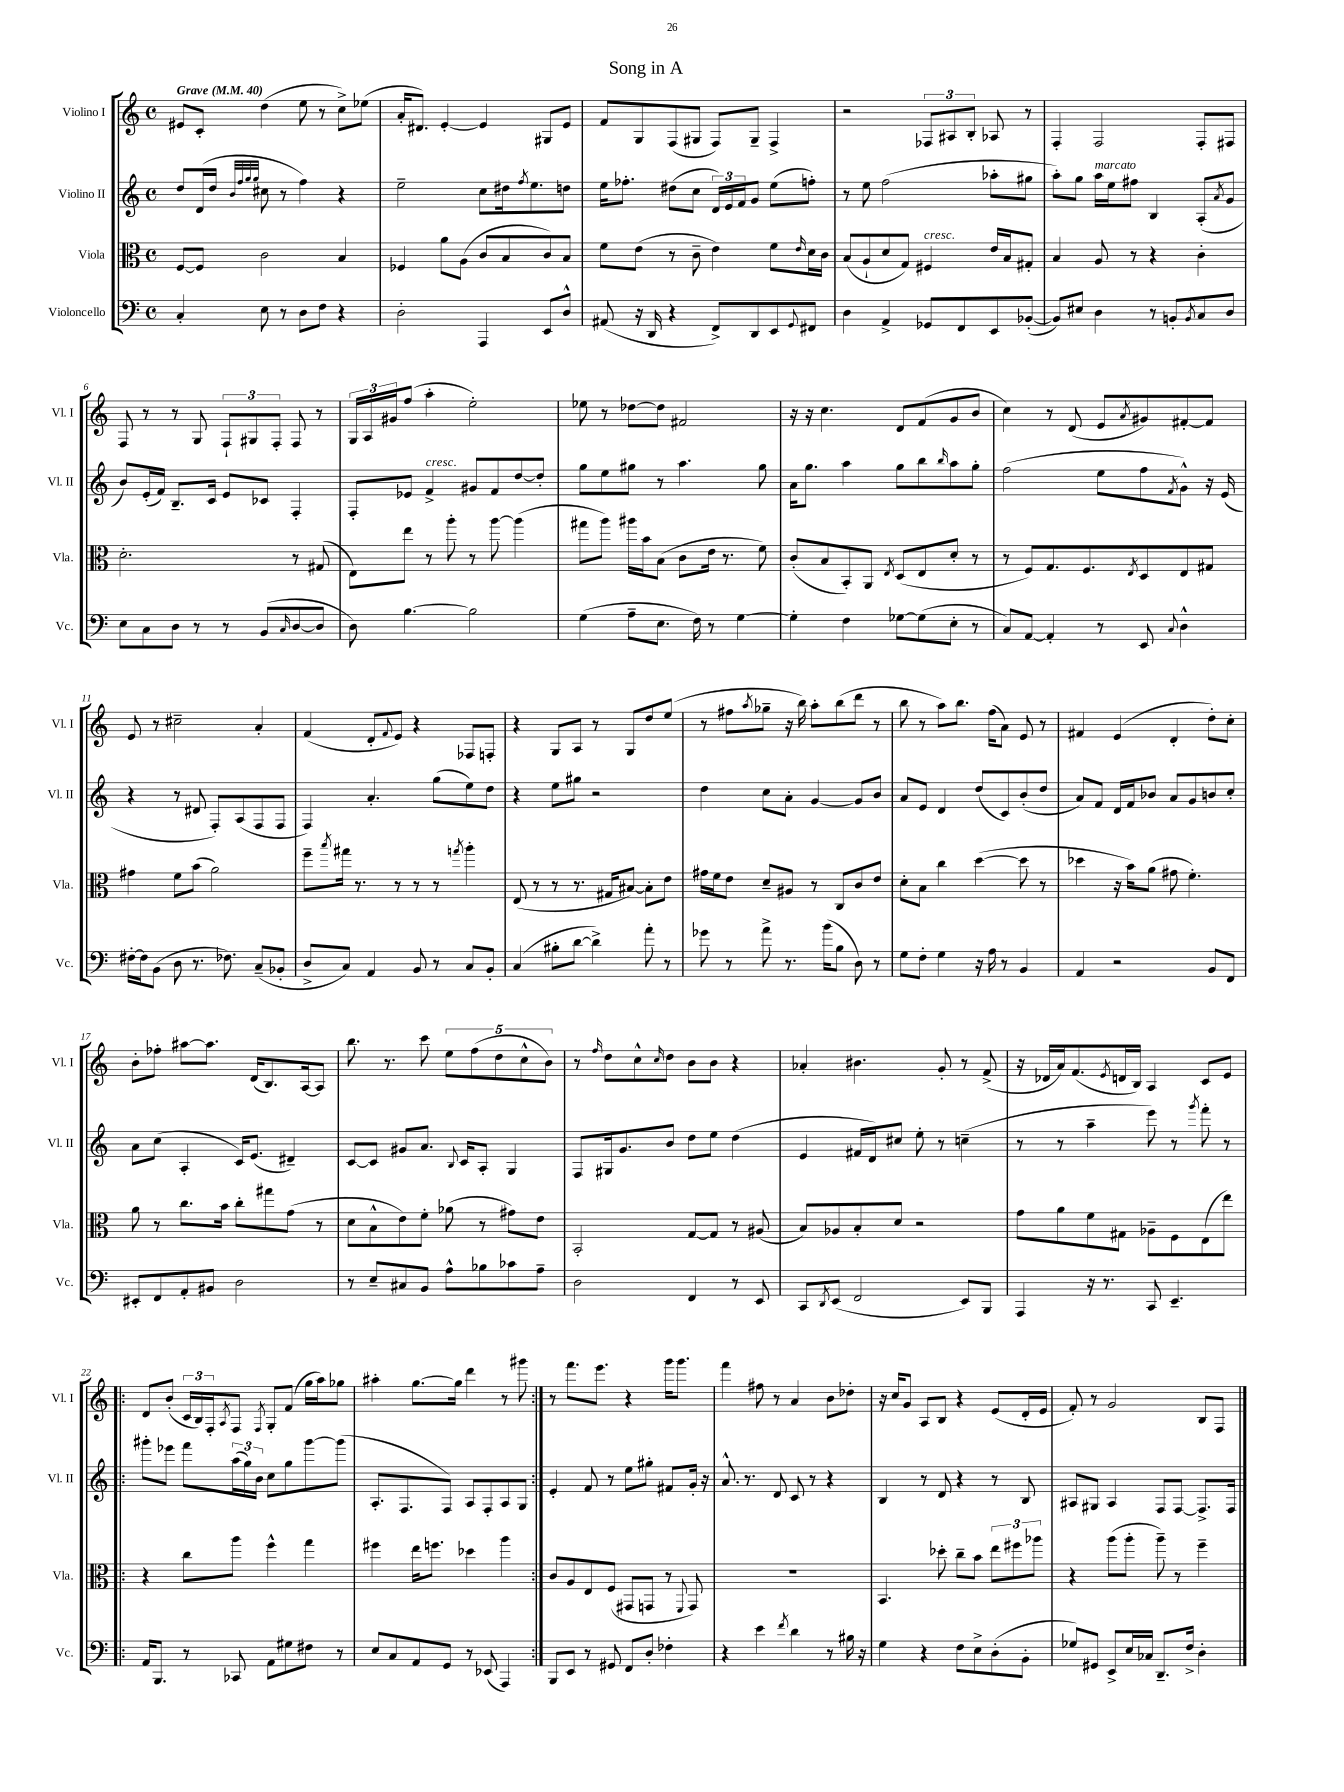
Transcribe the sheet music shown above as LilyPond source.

\header { title = "Song in A" }
<<
\new StaffGroup <<
\new Staff = "s0" \with { instrumentName = "Violino I" shortInstrumentName = "Vl. I" } {
    \clef treble \key c \major \defaultTimeSignature \time 4/4 \tempo "Grave" 4 = 40
    eis'8 c'8-. d''4( e''8 r8 c''8->) ees''8( |
    a'16-. dis'8.) e'4~-. e'4 gis8 e'8 |
    f'8 g8 f8( gis8 f8) gis8-- f4-> |
    r2 \tuplet 3/2 { fes8 ais8 b8-. } aes8 r8 |
    f4-. f2 f8-. fis8 |
    f8 r8 r8 g8 \tuplet 3/2 { f8-! gis8 f8-. } f8 r8 |
    \tuplet 3/2 { g16 a16 gis'16 } f''8( a''4-. e''2-.) |
    ees''8 r8 des''8~ des''8 fis'2 |
    r16 r16 c''4. d'8 f'8( g'8 b'8 |
    c''4) r8 d'8( e'8 \acciaccatura { a'8 } gis'8) fis'8~-. fis'8 |
    e'8 r8 cis''2-- a'4-. |
    f'4( d'8-. \appoggiatura { f'8 } e'8) r4 fes8 f8-. |
    r4 g8 a8 r8 g8 d''8 e''8( |
    r8 fis''8 \acciaccatura { a''8 } ges''8-- r16 b''16) a''8-. b''8( d'''8 r8 |
    b''8 r8 a''8) b''8. f''16( a'8) e'8 r8 |
    fis'4 e'4( d'4-. d''8-.) c''8-. |
    b'8-. fes''8-. ais''8~ ais''8. d'16( b8.) a16~ a8 |
    b''8. r8. c'''8 \tuplet 5/4 { e''8 f''8( d''8 c''8-^ b'8) } |
    r8 \grace { f''16 } d''8 c''8-^ \grace { c''16 } d''8 b'8 b'8 r4 |
    aes'4-. bis'4. g'8-. r8 f'8->( |
    r16 des'16 a'16) f'8.( \acciaccatura { e'8 } d'16 b16) a4 c'8 e'8 |
    \repeat volta 2 { d'8 b'8-.( \tuplet 3/2 { c'16 b16) f16-. } \acciaccatura { a8 } f8 \acciaccatura { f8 } g8-. f'8( g''16 a''16) ges''8 |
    ais''4-. g''8.~ g''16 d'''4 r8 gis'''8 | }
    r8 f'''8. e'''8. r4 g'''16 g'''8. |
    f'''4 fis''8 r8 a'4 b'8 des''8-. |
    r16 c''16 g'8 a8 b8 r4 e'8( d'16-. e'16 |
    f'8-.) r8 g'2 b8 f8 \bar "|." |
}
\new Staff = "s1" \with { instrumentName = "Violino II" shortInstrumentName = "Vl. II" } {
    \clef treble \key c \major \defaultTimeSignature \time 4/4
    d''8 d'16( d''16 \grace { b'32 f''32 g''32 g''32 } cis''8 r8 f''4) r4 |
    e''2-- c''8 dis''16 \acciaccatura { f''8 } e''8. d''8 |
    e''16 fes''8.-. dis''8( c''8 \tuplet 3/2 { d'16) e'16 f'16 } g'8 e''8( f''8-.) |
    r8 e''8 f''2( aes''8-. gis''8 |
    a''8-.) g''8 a''16^\markup { \italic "marcato" } e''16 fis''8 b4 a8-.( \acciaccatura { a'8 } g'8 |
    b'8) e'16-.( f'16) b8.-- c'16 e'8 ces'8 f4-. |
    f8-. ees'8 f'4->^\markup { \italic "cresc." } gis'8 f'8 d''8~ d''8-. |
    g''8 e''8 gis''8 r8 a''4. gis''8 |
    a'16 g''8. a''4 g''8 b''8 \grace { b''16 } a''8 g''8-. |
    f''2( e''8 f''8 \acciaccatura { f'8 } g'8-^) r16 e'16( |
    r4 r8 dis'8 f8-.) a8( f8 f8 |
    f4) a'4.-. g''8( e''8) d''8 |
    r4 e''8 gis''8 r2 |
    d''4 c''8 a'8-. g'4~ g'8 b'8 |
    a'8 e'8 d'4 d''8( c'8) b'8-.( d''8 |
    a'8) f'8 d'16 f'16 bes'8 a'8 g'8 b'8 c''8-. |
    a'8 c''8( a4-. c'16) e'8.( dis'4--) |
    c'8~ c'8 gis'8 a'8. \appoggiatura { b8 } c'16 a8-. g4 |
    f8 gis16 g'8. b'8 d''8 e''8 d''4( |
    e'4 fis'16 d'16) cis''8 e''8-. r8 c''4--( |
    r8 r8 a''4-- e'''8) r8 \acciaccatura { g'''8 } f'''8-. r8 |
    \repeat volta 2 { gis'''8-. ees'''8 f'''8 \tuplet 3/2 { a''16( g''16) b'16 } c''8 g''8 gis'''8~ gis'''8( |
    a8.-. f8. f8) a8 f8-. a8 g8 | }
    e'4-. f'8 r8 e''8 gis''8-. fis'8 g'16-. r16 |
    a'8.-^ r8. d'8 c'8 r8 r4 |
    b4 r8 d'8 r4 r8 b8 |
    ais8 gis8 ais4 f8 f8~ f8.-> f16 \bar "|." |
}
\new Staff = "s2" \with { instrumentName = "Viola" shortInstrumentName = "Vla." } {
    \clef alto \key c \major \defaultTimeSignature \time 4/4
    f8~ f8 c'2 b4 |
    fes4 a'8 a8( c'8 b8 c'8) b8 |
    f'8 e'8( r8 c'8-- e'4) f'8 \grace { e'16 } d'16 c'16 |
    b8( a8-! d'8 g8) fis4^\markup { \italic "cresc." } e'16 b16 gis8-. |
    b4 a8 r8 r4 c'4-. |
    d'2.-. r8 gis8( |
    e8) e''8 r8 a''8-. r8 a''8~ a''4( |
    gis''8 a''8) ais''16 b'16 b8( c'8 e'16 r8. f'8) |
    c'8-.( b8 b,8-.) a,8 \acciaccatura { e8 } d8( e8 d'8-. r8 |
    r8 f8) g8. f8. \acciaccatura { e8 } d8 e8 gis8 |
    gis'4 f'8 b'8( a'2) |
    f''8-- \acciaccatura { b''8 } gis''16 r8. r8 r8 r8 \acciaccatura { g''8 } a''4-. |
    e8( r8 r8 r8. gis16 bis8~) bis8-. e'8 |
    gis'16 f'16 e'8 d'8-- ais8 r8 c8 c'8 e'8 |
    d'8-. b8 c''4 d''4~( d''8 r8 |
    des''4 r16 b'16) a'8( gis'8 f'4.-.) |
    a'8 r8 c''8. b'16 c''8-. gis''8 g'8( r8 |
    d'8 b8-^ e'8) f'8-. aes'8( r8 gis'8) e'8 |
    b,2-. g8~ g8 r8 ais8( |
    b8) aes8 b8-. d'8 r2 |
    g'8 a'8 f'8 gis8 aes8-- f8 e8( e''8) |
    \repeat volta 2 { r4 c''8 a''8 f''4-^ g''4 |
    fis''4 e''16 f''8. des''4 a''4 | }
    c'8 a8 e8 f8( gis,8 g,8 r8 \appoggiatura { f,8 } g,8) |
    R1 |
    b,4. des''8-. c''8-- b'8 \tuplet 3/2 { e''8 fis''8 aes''8 } |
    r4 a''8( a''8-. a''8--) r8 f''4-- \bar "|." |
}
\new Staff = "s3" \with { instrumentName = "Violoncello" shortInstrumentName = "Vc." } {
    \clef bass \key c \major \defaultTimeSignature \time 4/4
    c4-. e8 r8 d8 f8 r4 |
    d2-. a,,4 e,8 d8-^ |
    ais,8( r16 d,16 r4 f,8->) d,8 e,8 \appoggiatura { g,8 } fis,8 |
    d4 a,4-> ges,8 f,8 e,8 bes,8~-.( |
    bes,8) eis8 d4 r8 b,8-. \acciaccatura { b,8 } c8 d8 |
    e8 c8 d8 r8 r8 b,8( \grace { c16 } d8~ d8 |
    d8) b4.~ b2 |
    g4( a8-- e8. f16) r8 g4~ |
    g4-. f4 ges8~ ges8( e8-. r8 |
    c8) a,8~ a,4-. r8 e,8 \appoggiatura { c8 } d4-^ |
    fis16~-. fis16 b,8( d8 r8. fes8.) c8--( bes,8-. |
    d8-> c8) a,4 b,8 r8 c8 b,8-. |
    c4( bis8-. d'8~ d'4->) a'8-. r8 |
    ges'8 r8 a'8-> r8. b'16( b8 d8) r8 |
    g8 f8-. g4 r16 a16 r8 b,4 |
    a,4 r2 b,8 f,8 |
    eis,8-. f,8 a,8-. bis,8 d2 |
    r8 e8-- cis8 b,8 a8-^ bes8 ces'8 a8-- |
    d2 f,4 r8 e,8 |
    c,8 \acciaccatura { d,8 } e,8( f,2 e,8) b,,8 |
    a,,4 r16 r8. c,8 e,4.-- |
    \repeat volta 2 { a,16 b,,8. r8 ces,8 a,8 gis8 fis8 r8 |
    e8 c8 a,8 g,8 r8 ees,8( a,,4) | }
    b,,8 e,8 r8 gis,8 f,8 d8-. fes4-. |
    r4 e'4 \acciaccatura { f'8 } d'4 r8 bis16 r16 |
    g4 r4 f8 e8-> d8-.( b,8-. |
    ges8) gis,8 e,8-> e16 ces16 d,8.-- f16-> d4-. \bar "|." |
}
>>
>>
